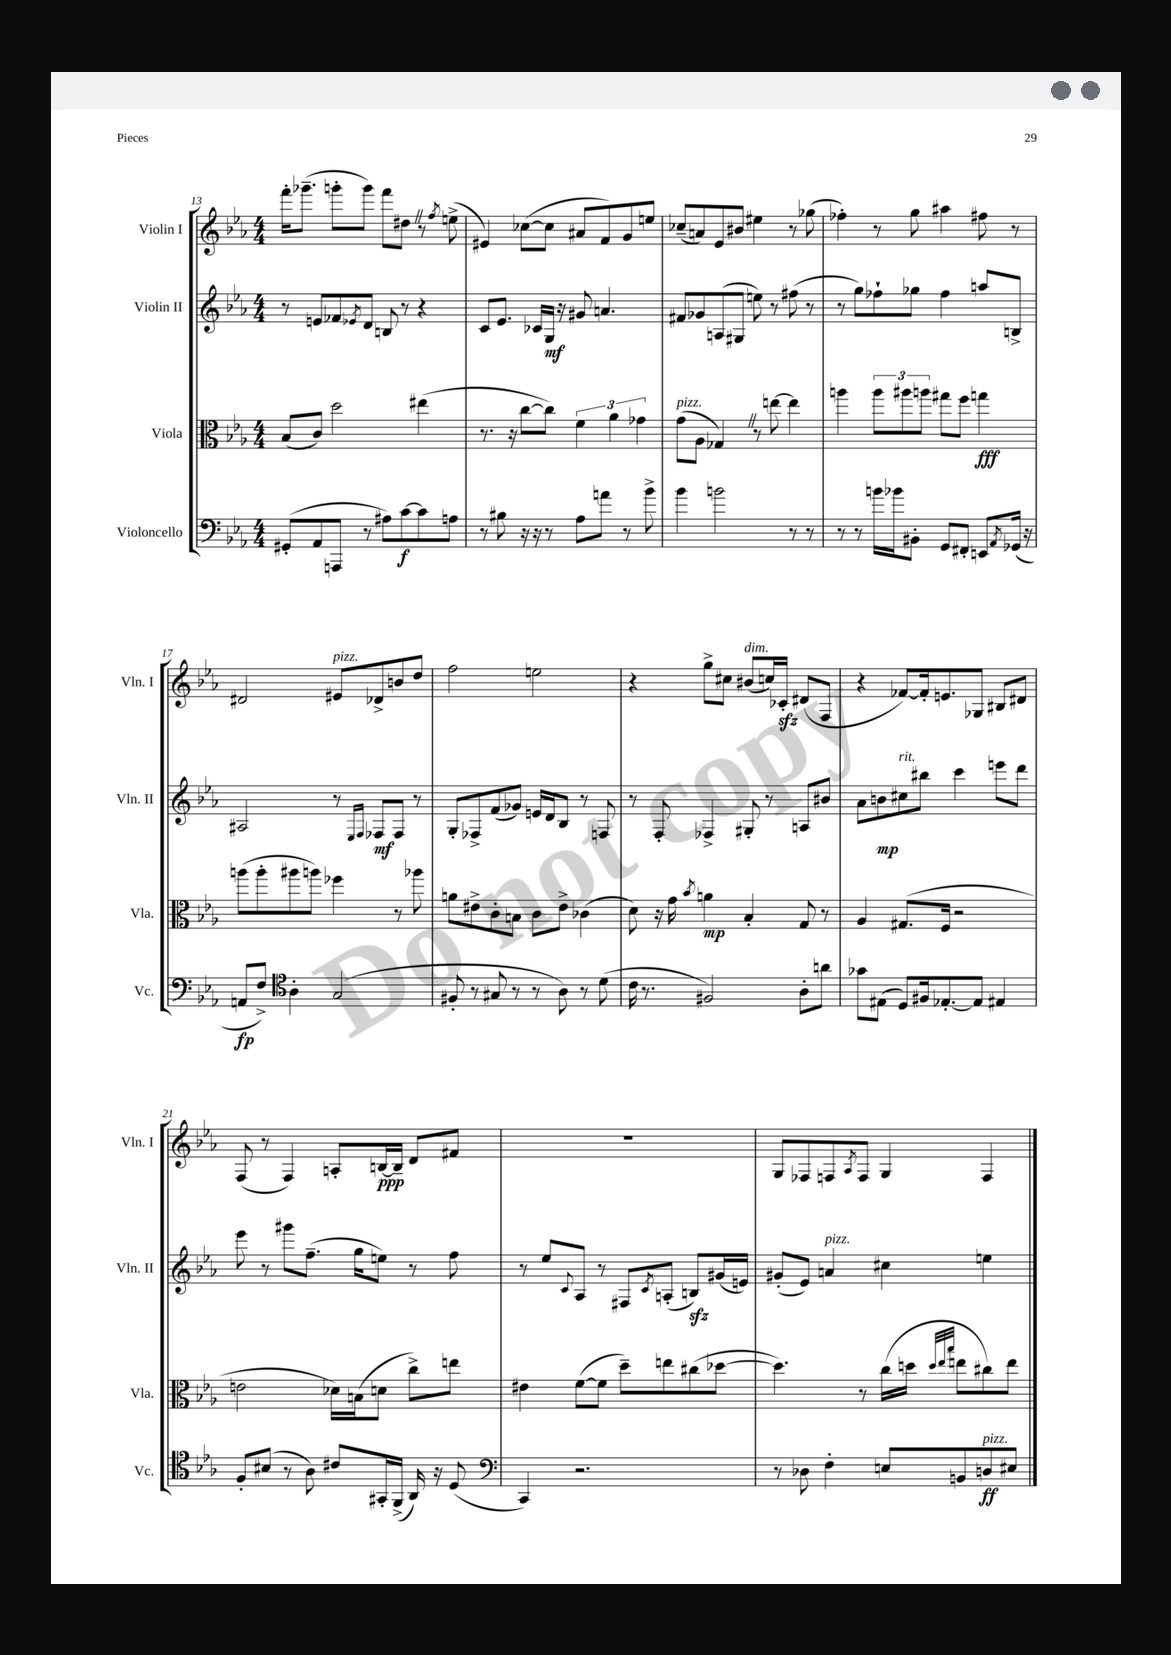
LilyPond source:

<<
\new StaffGroup <<
\new Staff = "s0" \with { instrumentName = "Violin I" shortInstrumentName = "Vln. I" } {
    \clef treble \key ees \major \numericTimeSignature \time 4/4
    f'''16-. ges'''8.--( g'''8-. g'''8) f'''8 dis''8 \once \override BreathingSign.text = \markup { \musicglyph "scripts.caesura.straight" } \breathe r8 \acciaccatura { f''8 } e''8->( |
    eis'4) ces''8~( ces''8 ais'8 f'8) g'8 e''8 |
    ces''8--( a'8) ees'8 bis'8 eis''4 r8 ges''8( |
    fes''4-.) r8 g''8 ais''4 fis''8 r8 |
    dis'2 eis'8^\markup { \italic "pizz." } des'8-> b'8 d''8 |
    f''2 e''2 |
    r4 g''8-> cis''8 bis'8^\markup { \italic "dim." }( c''16) ces'16-.\sfz dis'8( f8 |
    r4 fes'8~) fes'16-. e'8. ges8 bis8 dis'8 |
    f8( r8 f4) a8-. b16~\ppp b16-- d'8 fis'8 |
    R1 |
    g8 fes8 f8 \acciaccatura { aes8 } f8 g4 f4 \bar "|." |
}
\new Staff = "s1" \with { instrumentName = "Violin II" shortInstrumentName = "Vln. II" } {
    \clef treble \key ees \major \numericTimeSignature \time 4/4
    r8 e'8 fes'8 \acciaccatura { ees'8 } d'8 b8 r8 r4 |
    c'8 ees'8. ces'16 g16\mf r16 gis'8 a'4. |
    fis'8 ges'8 a8( gis8 e''8) r8 fis''8( r8 |
    r8 g''8) fes''8-! ges''8 fes''4 a''8 b8-> |
    ais2 r8 \grace { ees16 f16 } fes8\mf fes8 r8 |
    g8-. fes8-> f'8( ges'8) e'16 d'16 bes8 r8 f8 |
    r8 f8-. fes4-> gis8-. r8 a8 bis'8 |
    aes'8 b'8\mp cis''8^\markup { \italic "rit." } bis''8 c'''4 e'''8 d'''8 |
    ees'''8 r8 gis'''8 f''8.--( g''16 e''8) r8 f''8 |
    r8 ees''8 \appoggiatura { c'8 } aes8 r8 fis8 \acciaccatura { c'8 } a8-.( b8\sfz) gis'16( e'16) |
    gis'8-.( ees'8) a'4^\markup { \italic "pizz." } cis''4 e''4 \bar "|." |
}
\new Staff = "s2" \with { instrumentName = "Viola" shortInstrumentName = "Vla." } {
    \clef alto \key ees \major \numericTimeSignature \time 4/4
    bes8( c'8) d''2 eis''4( |
    r8. r16 c''8~ c''8) \tuplet 3/2 { f'4 aes'4 ges'4 } |
    g'8^\markup { \italic "pizz." }( aes8 ges4) \once \override BreathingSign.text = \markup { \musicglyph "scripts.caesura.straight" } \breathe r8 e''8~ e''4 |
    a''4 \tuplet 3/2 { a''8 ais''8 a''8 } gis''8 f''8 g''4\fff |
    a''8( a''8-. ais''8 a''8) fes''4 r8 aes''8 |
    a'8 eis'8-> c'8-. b8 c'8 eis'8-> ces'4( |
    d'8) r16 g'16 \acciaccatura { bes'8 } a'4\mp bes4-. g8 r8 |
    aes4 gis8.( f16 r2 |
    e'2 des'16) b16( d'8 c''8->) e''8 |
    eis'4 f'8~( f'8 d''8--) e''8 cis''8( des''8~ |
    des''4.) r8 c''16( d''16 \grace { d''32 ees''32 bes''32 } e''8 cis''8) e''8 \bar "|." |
}
\new Staff = "s3" \with { instrumentName = "Violoncello" shortInstrumentName = "Vc." } {
    \clef bass \key ees \major \numericTimeSignature \time 4/4
    gis,8-.( aes,8 a,,8 r8 ais8) c'8~\f c'8 a8 |
    r8 bis8 r16 r16 r8 aes8 a'8 r8 bes'8-> |
    bes'4 b'2 r8 r8 |
    r8 r8 b'16 bes'16 bis,8-. g,8 fis,8-. e,8 \acciaccatura { aes,8 } ges,16( r16 |
    a,8\fp f8->) \clef tenor aes4-. g2( |
    fis8-. r8 gis8 r8 r8 aes8) r8 d'8( |
    c'16 r8. fis2) aes8-. a'8 |
    ges'8 eis8( d8) fis16 ees8.~-. ees8 eis4 |
    f8-. bis8( r8 aes8) cis'8 gis,16-. f,16->( aes,16) r16 d8( |
    \clef bass c,4) r2. |
    r8 des8 f4-. e8 b,8 d8\ff^\markup { \italic "pizz." } eis8 \bar "|." |
}
>>
>>
\layout { \context { \Score currentBarNumber = #13 } }
